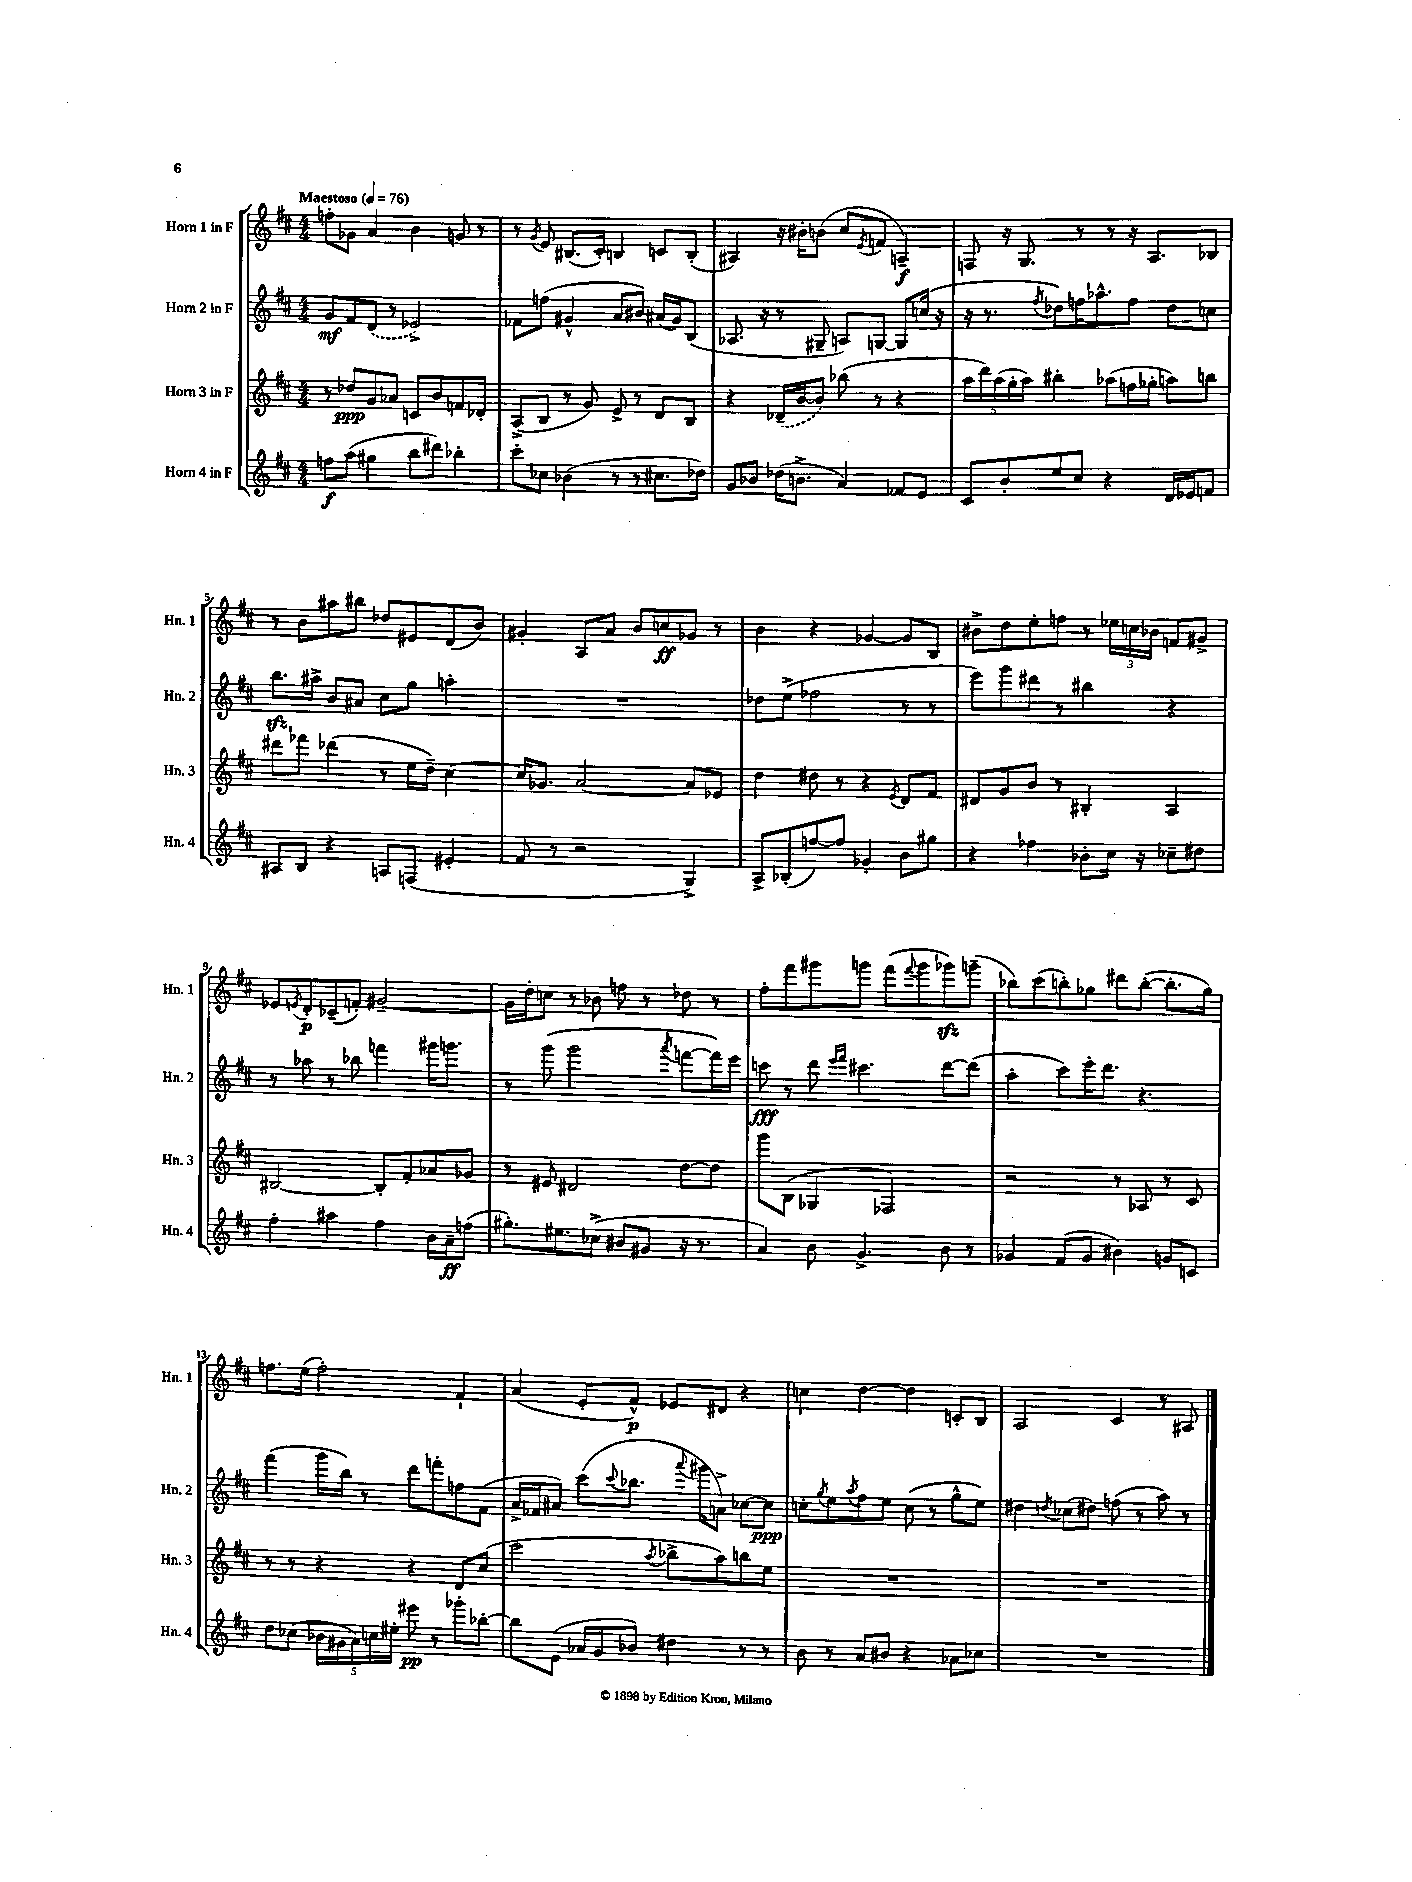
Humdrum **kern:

**kern	**kern	**kern	**kern
*staff4	*staff3	*staff2	*staff1
*clefG2	*clefG2	*clefG2	*clefG2
*k[f#c#]	*k[f#c#]	*k[f#c#]	*k[f#c#]
*M4/4	*M4/4	*M4/4	*M4/4
*MM76	*MM76	*MM76	*MM76
8ff	8r	8g	8ff'
(8aa	8dd-	8f#	8g-
4gg#	8g	(8d	4a
.	8a-	8r	.
8bb	8c	2e-^)	4b
8ddd#)	8b	.	.
4bb-'	8f	.	8g
.	8d-'	.	8r
=	=	=	=
8ccc#'	(8A^	8f-	8r
.	.	.	8qg
8cc-	8B	(8ff	8e
(4b-	8r	4g#^^	(8.B#
.	8g)	.	.
.	.	.	16c#')
8r	8e^	8a	4B
8r	8r	8b#)	.
8.cc#	8d	(16a#	8c
.	.	16g#)	.
.	8B	(8B	(8B'
16dd-)	.	.	.
=	=	=	=
8g	4r	8.A-	4A#)
8b-	.	.	.
.	.	16r	.
(16dd-	(16d-~	8r	16r
8.b^	[16b	.	16b#'
.	8b])	8G#~	(8b
4a)	(8bb-	8A)	8cc#
.	.	.	8qe
.	8r	[8G	8f
8f-	4r	8G]	4A~)
8e	.	(16cc	.
.	.	16r	.
=	=	=	=
8c#	20aa	16r	8F
.	20ddd)	.	.
.	.	8.r	.
.	(20aa	.	.
8b'	.	.	16r
.	20gg'	.	.
.	.	.	8.G
.	20aa)	.	.
.	.	8qff#	.
8ee	4bb#'	8dd-)	.
8cc#	.	16ff	8r
.	.	8.aa-^^	.
4r	(8aa-	.	8r
.	16ff	8ff	16r
.	16gg-'	.	8.A
16d	8aa)	8dd-	.
16e-	.	.	.
8f	8bb	8cc	8B-
=	=	=	=
8A#	8ddd#	8.bb	8r
8B	8fff-	.	8b
.	.	16aa#^	.
4r	(4ddd-	8b	8aa#
.	.	8a#	8bb#
8A	8r	8cc#	8dd-
(8F	16ee	8gg	8e#
.	16dd~)	.	.
4e#'	[4cc#	4aa'	(8d
.	.	.	8b)
=	=	=	=
8f#	16cc#]	1r	4g#'
.	8.g-	.	.
8r	.	.	.
2r	[2a	.	8A
.	.	.	8a
.	.	.	8b
.	.	.	8cc
4G^)	8a]	.	8g-
.	8e-	.	8r
=	=	=	=
8A^	4dd	8dd-	4b
(8B-'	.	(8ee^	.
[8ff)	8dd#	2ff-	4r
8ff]	8r	.	.
4g-'	4r	.	[4g-
.	8qe	.	.
8b	8d	8r	8g-]
8gg#	8f#	8r	8B
=	=	=	=
4r	8d#	8eee)	8b#^
.	8g	8ggg	8dd
4ff-	8b	8ddd#	8ee'
.	8r	8r	8ff
8b-'	4B#'	4bb#	8r
16cc#	.	.	24ee-
.	.	.	24cc
16r	.	.	.
.	.	.	24b-
8cc-~	4A	4r	8f
8dd#	.	.	8g#^
=	=	=	=
4ff#'	[2B#	8r	8e-
.	.	.	8qe
.	.	8aa-	8d'
4aa#	.	8r	(8c-~
.	.	8bb-	8f')
4ff#	8B#']	4fff	[2g#~
.	8f#'	.	.
16b	8a-	16ggg#	.
16a~	.	8.ggg	.
(8ff	8g-	.	.
=	=	=	=
8.gg#')	8r	8r	16g#]
.	.	.	16dd'
.	8e#	(8ggg	8cc
8.ee#	.	.	.
.	2d#	2ggg	8r
(8cc-^	.	.	8b-
8b#	.	.	8ff
8g#	.	.	8r
.	.	8qaaa	.
16r	[8dd	[8fff	8dd-
8.r	.	.	.
.	8dd]	16fff])	8r
.	.	16eee	.
=	=	=	=
4a)	8ggg	8ccc	8ff#'
.	(8B	8r	8fff#
8b	4G-	8ddd	8ggg#
.	.	16qqeee	.
.	.	16qqfff#	.
4.g^	.	4.ccc#	8ggg
.	2F-)	.	(8fff#
.	.	.	8qqfff#
.	.	.	8ggg
8b	.	[8ddd	8ggg-)
8r	.	(8ddd]	(8ggg~
=	=	=	=
4g-	2r	4aa'	8bb-)
.	.	.	(8ccc#
(8f#	.	8ccc#)	8bb')
8g-	.	16eee'	8gg-
.	.	8.ddd	.
4b#)	8r	.	8ddd#
.	8A-	4.r	([8bb'
8g	8r	.	8.bb']
8c	8c#	.	.
.	.	.	16gg-)
=	=	=	=
8dd	8r	(4fff#	8.ff
(8cc-	8r	.	.
.	.	.	(16ee
20b-	4r	16ggg	2ff')
20g#	.	.	.
.	.	16bb)	.
20a)	.	.	.
.	.	8r	.
20cc	.	.	.
20ee#'	.	.	.
8eee#	4r	8ddd	.
8r	.	8fff'	.
8ggg-'	8d	8ff	4f#`
[8bb-'	(8cc#	(8f#	.
=	=	=	=
8bb-]	2ccc#	16a^	(4a
.	.	16f-	.
(8e	.	8a#)	.
16a-	.	(8ccc#	8e'
16g	.	.	.
.	.	8qqccc#	.
8b-)	.	8.bb-	8f#^^)
.	8qaa	.	.
4dd#	8bb-^	.	8e-
.	.	8qqaaa	.
.	.	16ggg#	.
.	8aa)	8a^)	8d#
8r	8bb	[8cc-	4r
8r	8ee	8cc-]	.
=	=	=	=
8b	1r	8cc'	4cc
.	.	8qgg	.
8r	.	8ee	.
.	.	8qaa	.
8a	.	8ff#	[4dd
8b#	.	8ee	.
4r	.	(8cc	4dd]
.	.	8r	.
8a-	.	8gg^^	8c'
8cc-	.	8ee)	8B
=	=	=	=
1r	1r	4dd#	2A
.	.	8qdd	.
.	.	(8cc-	.
.	.	8dd#)	.
.	.	(8ff	4c#
.	.	8r	.
.	.	8aa)	8r
.	.	8r	8A#
==	==	==	==
*-	*-	*-	*-
